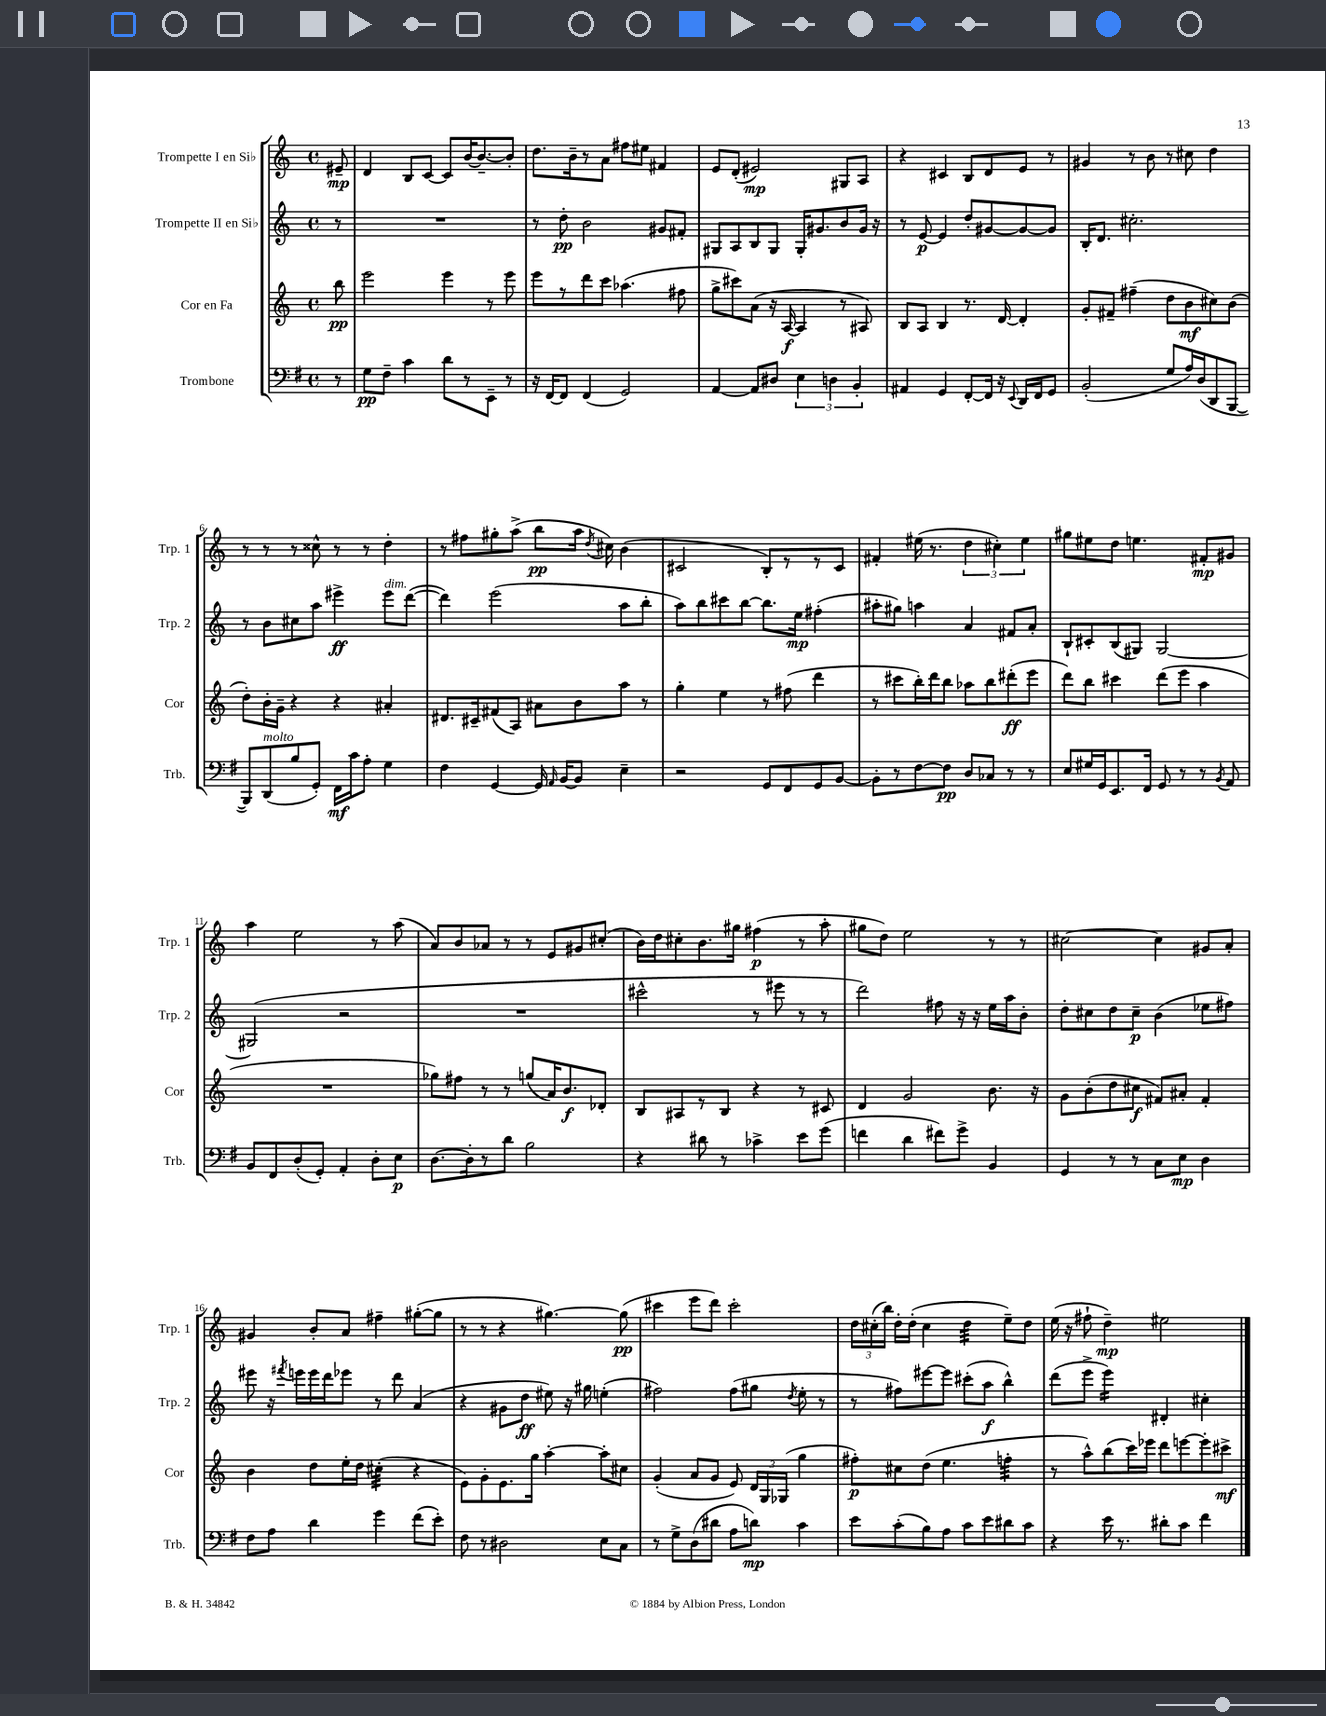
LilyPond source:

<<
\new StaffGroup <<
\new Staff = "s0" \with { instrumentName = "Trompette I en Sib" shortInstrumentName = "Trp. 1" } {
    \clef treble \key c \major \defaultTimeSignature \time 4/4 \partial 8
    \autoBeamOff eis'8--\mp |
    d'4 b8[ c'8]~ c'8[ b'16~ b'8.~-- b'8]-. |
    d''8.[ b'16-- r8 a'8] fis''8[ eis''8] fis'4 |
    e'8[ d'8]-.( eis'2\mp) gis8[ a8] |
    r4 cis'4 b8[ d'8 e'8] r8 |
    gis'4 r8 b'8 r8 cis''8 d''4 |
    r8 r8 r8 cisis''8-^ r8 r8 d''4-. |
    r8 fis''8[ gis''8-. a''8]->( b''8[\pp a''16] \acciaccatura { d''8 } cis''16) b'4( |
    cis'2 b8[-.) r8 r8 cis'8] |
    fis'4-. eis''16( r8. \tuplet 3/2 { d''4 cis''4-.) eis''4 } |
    gis''8[ eis''8 d''8] e''4. fis'8[-.\mp gis'8] |
    a''4 e''2 r8 a''8( |
    a'8[) b'8 aes'8] r8 r8 e'8[ gis'8 cis''8]-.( |
    b'16[) d''16 cis''8-. b'8. gis''16] fis''4\p( r8 a''8-. |
    gis''8[ d''8]) e''2 r8 r8 |
    cis''2~ cis''4 gis'8[ a'8]-. |
    gis'4 b'8[-. a'8] fis''4-- gis''8[~-.( gis''8] |
    r8 r8 r4 gis''4.~) gis''8\pp( |
    cis'''4 e'''8[ d'''8]) cis'''2-. |
    \tuplet 3/2 { d''16[ cis''16-.( b''16]) } d''16[-. d''16]-.( cis''4 d''4:32 e''8[--) d''8] |
    e''16( r16 fis''8-! d''4--\mp) eis''2 \bar "|." |
}
\new Staff = "s1" \with { instrumentName = "Trompette II en Sib" shortInstrumentName = "Trp. 2" } {
    \clef treble \key c \major \defaultTimeSignature \time 4/4 \partial 8
    \autoBeamOff r8 |
    R1 |
    r8 d''8-.\pp b'2 gis'8[ fis'8]-. |
    gis8[ a8 b8 gis8] gis16[-. gis'8. b'8 gis'16] r16 |
    r8 e'8~\p e'4 d''8[-. gis'8~ gis'8~ gis'8] |
    b16[-. d'8.] cis''2.-. |
    r8 b'8[ cis''8 a''8] eis'''4->\ff eis'''8[^\markup { \italic "dim." } d'''8]~( |
    d'''4) e'''2( a''8[ b''8]-. |
    a''8[) b''8 cis'''8 b''8]~ b''8.[ e''16]\mp fis''4-.( |
    ais''8[-. gis''8]) a''4 a'4 fis'8[ a'8]-. |
    b8[-! cis'8-. b8( gis8]) gis2~ |
    gis2( r2 |
    R1 |
    cis'''2-^ r8 eis'''8 r8 r8 |
    d'''2) fis''8 r16 r16 e''16[ a''16 b'8]-. |
    d''8[-. cis''8 d''8 cis''8]--\p b'4( ees''8[ fis''8]) |
    eis'''8 r16 \acciaccatura { fis'''8 } e'''16[ e'''16 d'''16 ees'''8] r8 d'''8 a'4( |
    r4 gis'8[ d''8]\ff eis''8) r16 gis''16 e''4-.( |
    fis''2) fis''8[( gis''8] \acciaccatura { d''8 } e''8-. r8 |
    r8 fis''8[) eis'''8~ eis'''8] cis'''8[-.( a''8]\f b''4-^) |
    d'''8[( e'''8]-> e'''4:16) dis'4-. cis''4-. \bar "|." |
}
\new Staff = "s2" \with { instrumentName = "Cor en Fa" shortInstrumentName = "Cor" } {
    \clef treble \key c \major \defaultTimeSignature \time 4/4 \partial 8
    \autoBeamOff b''8\pp |
    e'''2 e'''4 r8 e'''8 |
    e'''8[ r8 d'''8 c'''8] aes''4.( fis''8 |
    g''8[-> cis'''8) a'8]( r16 a16~\f a4 r8 ais8) |
    b8[ a8] b4 r8. d'16~ d'4-. |
    g'8[-. fis'8]-- fis''4--( d''8[ b'8\mf cis''8) b'8]( |
    d''8[-.) b'16-. g'16]-- r4 r4 ais'4-. |
    dis'8.[ cis'16-- fis'8( a8]) ais'8[ b'8 a''8] r8 |
    g''4-. e''4 r8 fis''8( d'''4 |
    r8 cis'''8[ b''16-.) d'''16 b''8] aes''8[ b''8 dis'''8-.\ff( e'''8] |
    d'''8[) b''8] cis'''4 d'''8[( e'''8] a''4 |
    R1 |
    ges''8[) fis''8] r8 r8 g''8[( a'16) b'8.\f des'8]-. |
    b8[ ais8 r8 b8] r4 r8 cis'8 |
    d'4 g'2 b'8. r16 |
    g'8[ b'8-.( d''8 cis''8]\f fis'8[) ais'8]-. fis'4-. |
    b'4 d''8[ e''16-. d''16] cis''4:32-.( r4 |
    e'8[) g'8-. e'8. g''16] a''4~-. a''8[-. cis''8] |
    g'4-.( a'8[ g'8] e'8) \tuplet 3/2 { d'16[ g16 ges16]( } g''4 |
    fis''8[-.\p) cis''8 d''8]( e''4. f''4:32-. |
    r8 a''8[-^) b''8( c'''16) ees'''16] d'''8[ e'''8~ e'''8-. cis'''8]->\mf \bar "|." |
}
\new Staff = "s3" \with { instrumentName = "Trombone" shortInstrumentName = "Trb." } {
    \clef bass \key g \major \defaultTimeSignature \time 4/4 \partial 8
    \autoBeamOff r8 |
    g8[\pp fis8]-- c'4 d'8[ r8 e,8]-- r8 |
    r16 fis,16[~ fis,8] fis,4( g,2) |
    a,4~ a,8[ dis8] \tuplet 3/2 { e4 d4 b,4-. } |
    ais,4 g,4 fis,8[~-. fis,16] r16 \appoggiatura { e,8 } d,16[ fis,16 g,8] |
    b,2-.( g8[ a16) d16( d,8 b,,8]~ |
    b,,8[) d,8^\markup { \italic "molto" }( b8 g,8]-.) fis,16[\mf c'16 a8]-. g4 |
    fis4 g,4~ g,16 \grace { a,16 } b,16[~ b,8] e4-- |
    r2 g,8[ fis,8 g,8 b,8]~ |
    b,8[-. r8 fis8~ fis8]\pp d8[ ces8] r8 r8 |
    e8[ gis16 g,16 e,8. fis,16] g,8 r8 r8 \acciaccatura { b,8 } a,8 |
    b,8[ fis,8 d8-.( g,8]-.) a,4-. d8[-. e8]\p |
    d8.[~ d16-. r8 d'8] b2 |
    r4 dis'8 r8 ces'4-> e'8[ g'8]( |
    f'4 d'4 fis'8[) g'8]-> b,4 |
    g,4 r8 r8 c8[ e8]\mp d4 |
    fis8[ a8] d'4 g'4 fis'8[( e'8]-.) |
    fis8 r8 dis2 e8[ c8] |
    r8 g8[-> d8( dis'8] a8[ d'8]\mp) c'4 |
    e'8[ c'8-.( b8) a8] c'8[ e'8 dis'8 c'8] |
    r4 e'16 r8. dis'8[-. c'8] fis'4 \bar "|." |
}
>>
>>
